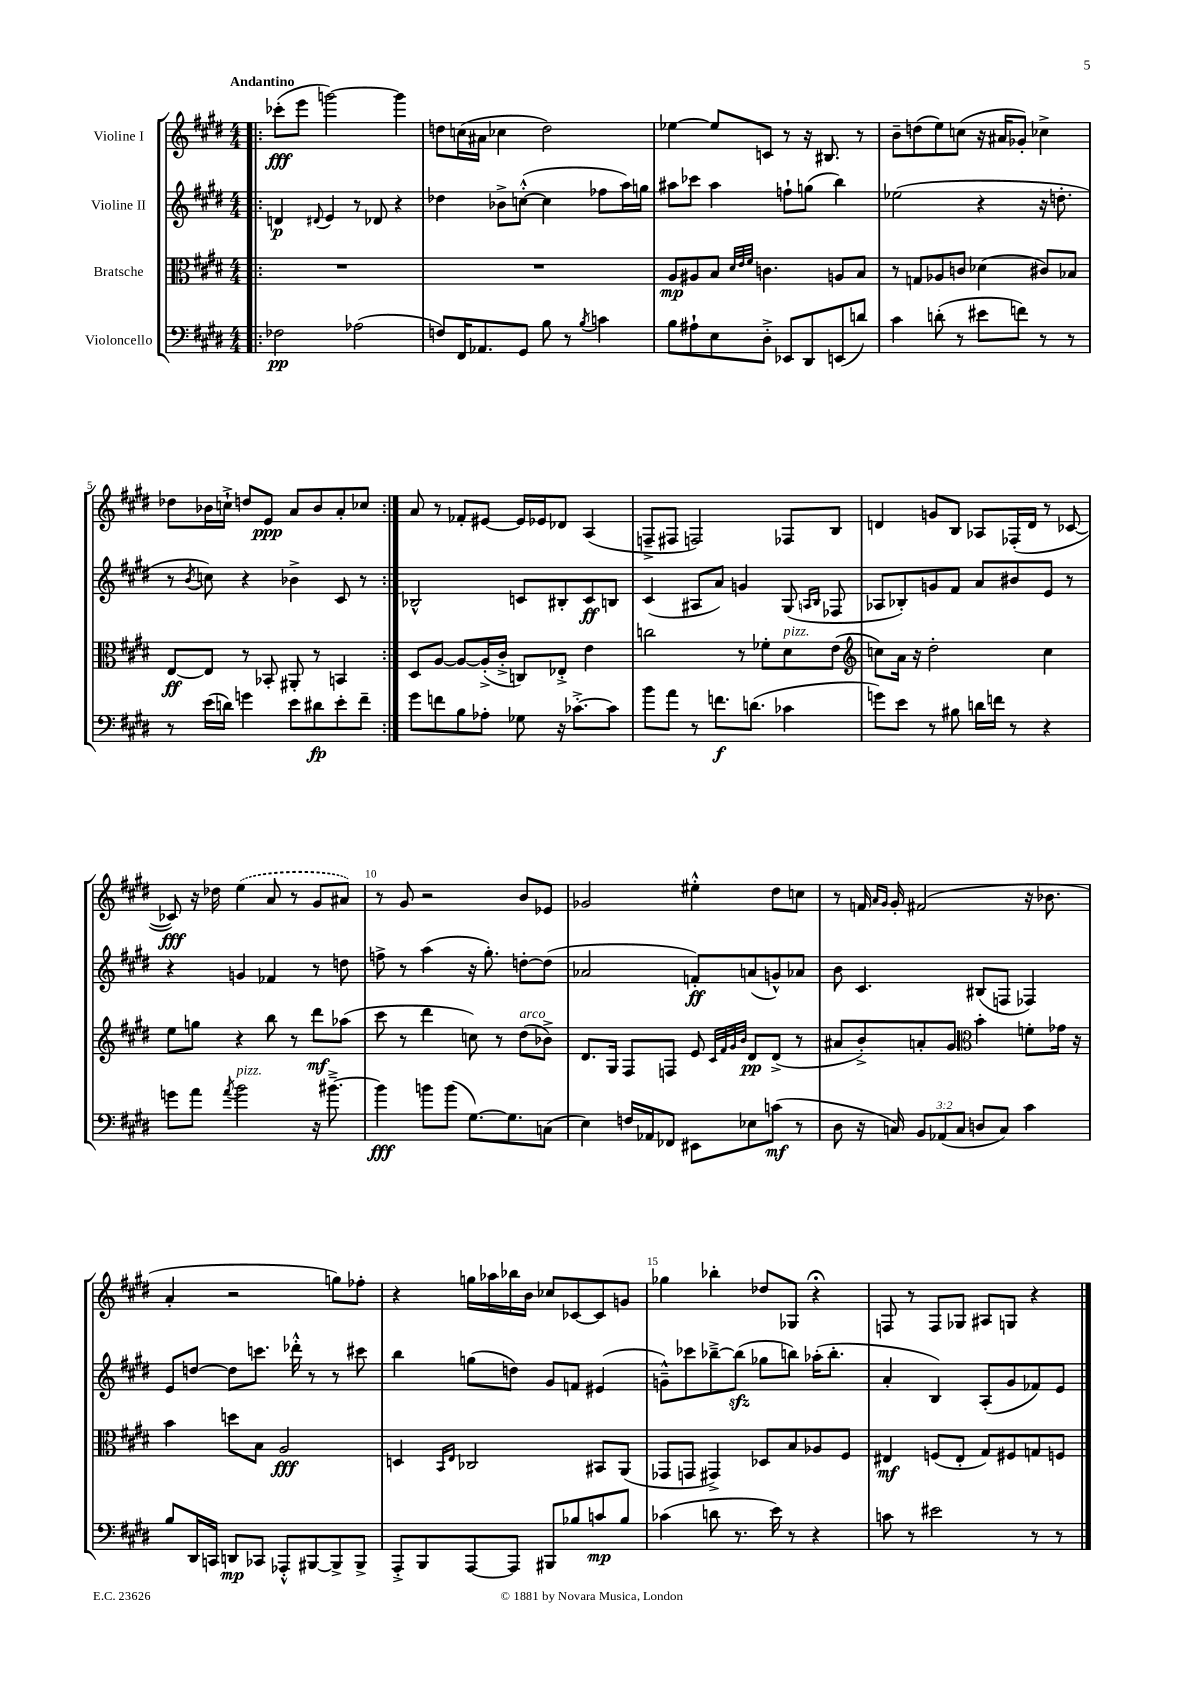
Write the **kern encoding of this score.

**kern	**kern	**kern	**kern
*staff4	*staff3	*staff2	*staff1
*clefF4	*clefC3	*clefG2	*clefG2
*k[f#c#g#d#]	*k[f#c#g#d#]	*k[f#c#g#d#]	*k[f#c#g#d#]
*M4/4	*M4/4	*M4/4	*M4/4
=!|:	=!|:	=!|:	=!|:
2F-\	1r	4d/	(8ccc-'\L
.	.	.	8eee\J
.	.	8qqd#/	.
.	.	4e/	[2ggg\)
(2A-\	.	8r	.
.	.	8d-/	.
.	.	4r	4ggg\]
=	=	=	=
8F/L)	1r	4dd-\	8dd\L
16FF#/K	.	.	(16cc\L
8.AA-/	.	.	16a#\JJ
.	.	8b-^\L	4cc-\
8GG#/J	.	([8cc'^^\J	.
8B\	.	4cc\]	2dd\)
8r	.	.	.
8qB/	.	.	.
4c\	.	8ff-\L	.
.	.	16aa\L)	.
.	.	16gg\JJ	.
=	=	=	=
8B\L	8A/L	8aa#\L	[4ee-\
8A#`\	8A#/	8ccc-\J	.
8E\	8B/J	4aa#\	8ee-/]L
.	32qqd#/LLL	.	.
.	32qqe/	.	.
.	32qqf#/JJJ	.	.
8D#'^\J	4.c\	.	8c/J
8EE-/L	.	8ff`\L	8r
8DD#/	.	(8gg\J	16r
.	.	.	8.B#/
(8EE/	8A/L	4bb\)	.
8d/J)	8B/J	.	8r
=	=	=	=
4c#\	8r	(2ee-\	8b~\L
.	8G/L	.	(8dd\
(8d'\	8A-/	.	8ee\)
8r	8c/J	.	(8cc\J
8e#\L	(4d-\	4r	16r
.	.	.	16a#/LK
8f\J)	.	.	8g-'/J)
8r	8c#/L)	16r	4cc-^\
.	.	8.dd'\	.
8r	8B-/J	.	.
=	=	=	=
8r	[8E/L	8r	8dd-\L
.	.	8qb/	.
(16e\LL	8E/]J	8cc\)	16b-\L
16d\JJ)	.	.	16cc`^\JJ
4g\	8r	4r	8dd/L
.	8BB-'/	.	8e/J
8e\L	8AA#'/	4b-^\	8a/L
8d#\	8r	.	8b-/
8e'\	4BB/	8c#/	8a'/
8f#~\J	.	8r	8cc-/J
=:|!	=:|!	=:|!	=:|!
8g#\L	8D#/L	2B-^^/	8a/
8f\	[8A/J	.	8r
8B\	8A/_L	.	8f-'/L
8A-'\J	(16A'^/]L	.	[8e#/J
.	16c#'^/JJ	.	.
8G-\	8C/L)	8c/L	16e#/]LL
.	.	.	16e-/J
16r	8E-'^/J	8B#'/	8d-/J
[8.c-'^\L	.	.	.
.	4e\	8c/	(4A/
8c-\]J	.	8B/J	.
=	=	=	=
8b\L	2cc\	(4c#/	8F~^/L
8a\J	.	.	8F#/J
8r	.	8A#/L	2F/)
8.f\L	.	8a/J)	.
.	8r	4g/	.
(8.d\J	.	.	.
.	8f-'\L	.	.
4c-\	8d#\	(8G#/	8F-/L
.	.	16qqA/LL	.
.	.	16qqB/JJ	.
.	(8e\J	8F-/	8B/J
=	=	=	=
*	*clefG2	*	*
8g\L)	8cc\L)	8A-/L	4d/
8e\J	16a\Jk	8B-'/)	.
.	16r	.	.
8r	2dd#'\	8g/	8g/L
8B#\	.	8f#/J	8B/J
16d\LL	.	8a/L	8A-/L
16f\JJ	.	.	.
8r	.	8b#/	(16F-'/L
.	.	.	16d/JJ
4r	4cc\	8e/J	8r
.	.	8r	[8c-/
=	=	=	=
8g\L	8ee\L	4r	8c-/])
8a\J	8gg\J	.	16r
.	.	.	16dd-\
8qa/	.	.	.
2b\	4r	4g/	(4ee\
.	8bb\	4f-/	8a/
.	8r	.	8r
16r	8ddd#\L	8r	8g#/L
[8.b#~^\	.	.	.
.	(8aa-\J	8dd\	8a#/J)
=	=	=	=
4b#\]	8ccc#\	8ff^\	8r
.	8r	8r	8g#/
8b\L	4ddd#\	(4aa\	2r
(8b\J	.	.	.
[8.G#\L)	8cc\)	16r	.
.	.	8.gg#'\)	.
.	8r	.	.
8.G#\]	.	.	.
.	(8dd#\L	[8dd'\L	8b/L
(8C\J	8b-^\J)	(8dd\]J	8e-/J
=	=	=	=
4E\)	8.d#/L	2a-/	2g-/
.	16G#/Jk	.	.
16F/LL	8F#/L	.	.
16AA-/J	.	.	.
8FF-/J	8F/J	.	.
8EE#\L	8e/	8f'/L)	4ee#'^^\
.	32qqc#/LLL	.	.
.	32qqf#/	.	.
.	32qqg#/	.	.
.	32qqb/JJJ	.	.
8E-\	8d#/L	(8a/	.
(8c\J	(8d#^/J	8g^^/)	8dd#\L
8r	8r	8a-/J	8cc\J
=	=	=	=
8D#\	8a#/L	8b\	8r
16r	8b'^/)	4.c#/	16f/
.	.	.	16qqa/LL
.	.	.	16qqg#/JJ
16C/)	.	.	16g#'/
12BB/L	8a'/	.	(2f#/
(12AA-/	.	.	.
.	8g#/J	.	.
12C/J	.	.	.
*	*clefC3	*	*
8D/L	4b'\	(8B#/L	.
8C/J)	.	8F/J	.
4c#\	8f'\L	4F-/)	16r
.	.	.	8.b-\
.	16g-\Jk	.	.
.	16r	.	.
=	=	=	=
8B/L	4b\	8e/L	4a'/
16DD#/L	.	[8dd/J	.
16CC/JJ	.	.	.
8DD/L	8dd\L	8dd\]L	2r
8CC-/J	8B\J	8.ccc\J	.
8AAA-'^^/L	2A/	.	.
.	.	16ddd-'^^\	.
[8BBB#/	.	8r	.
8BBB#^/]	.	8r	8gg\L)
8BBB#^/J	.	8ccc#\	8ff-'\J
=	=	=	=
8AAA'^/L	4D/	4bb\	4r
8BBB/	.	.	.
.	16qqBB/LL	.	.
.	16qqE/JJ	.	.
[8AAA/	2C-/	(8gg\L	16gg\LL
.	.	.	16aa-\
8AAA/]J	.	8dd\J)	16bb-\
.	.	.	16b\JJ
8BBB#/L	.	8g#/L	8cc-/L
8B-/	.	8f/J	[8c-/
8c/	8BB#/L	(4e#/	8c-/]
8B-/J	(8AA/J	.	8g/J
=	=	=	=
(4c-\	8GG-/L	8g~^^\L)	4gg-\
.	8GG/J	8ccc-\	.
8d\	4GG#^/)	[8bb-~^\	4bb-'\
8.r	.	(8bb-\]J	.
.	8D-/L	8gg-\L	8dd-/L
16e\)	.	.	.
8r	8B/	8bb\J)	8G-/J
4r	8A-/	(16aa-'\LK	4r;
.	.	8.bb'\J	.
.	8F#/J	.	.
=	=	=	=
8c\	4E#/	4a'/	8F/
8r	.	.	8r
2e#\	(8F/L	4B/)	8F/L
.	8E#'/J	.	8G-/J
.	8G#/L)	(8A'/L	8A#/L
.	8F#/	8g#/	8G/J
8r	8G/	8f-/)	4r
8r	8F/J	8e/J	.
==	==	==	==
*-	*-	*-	*-
